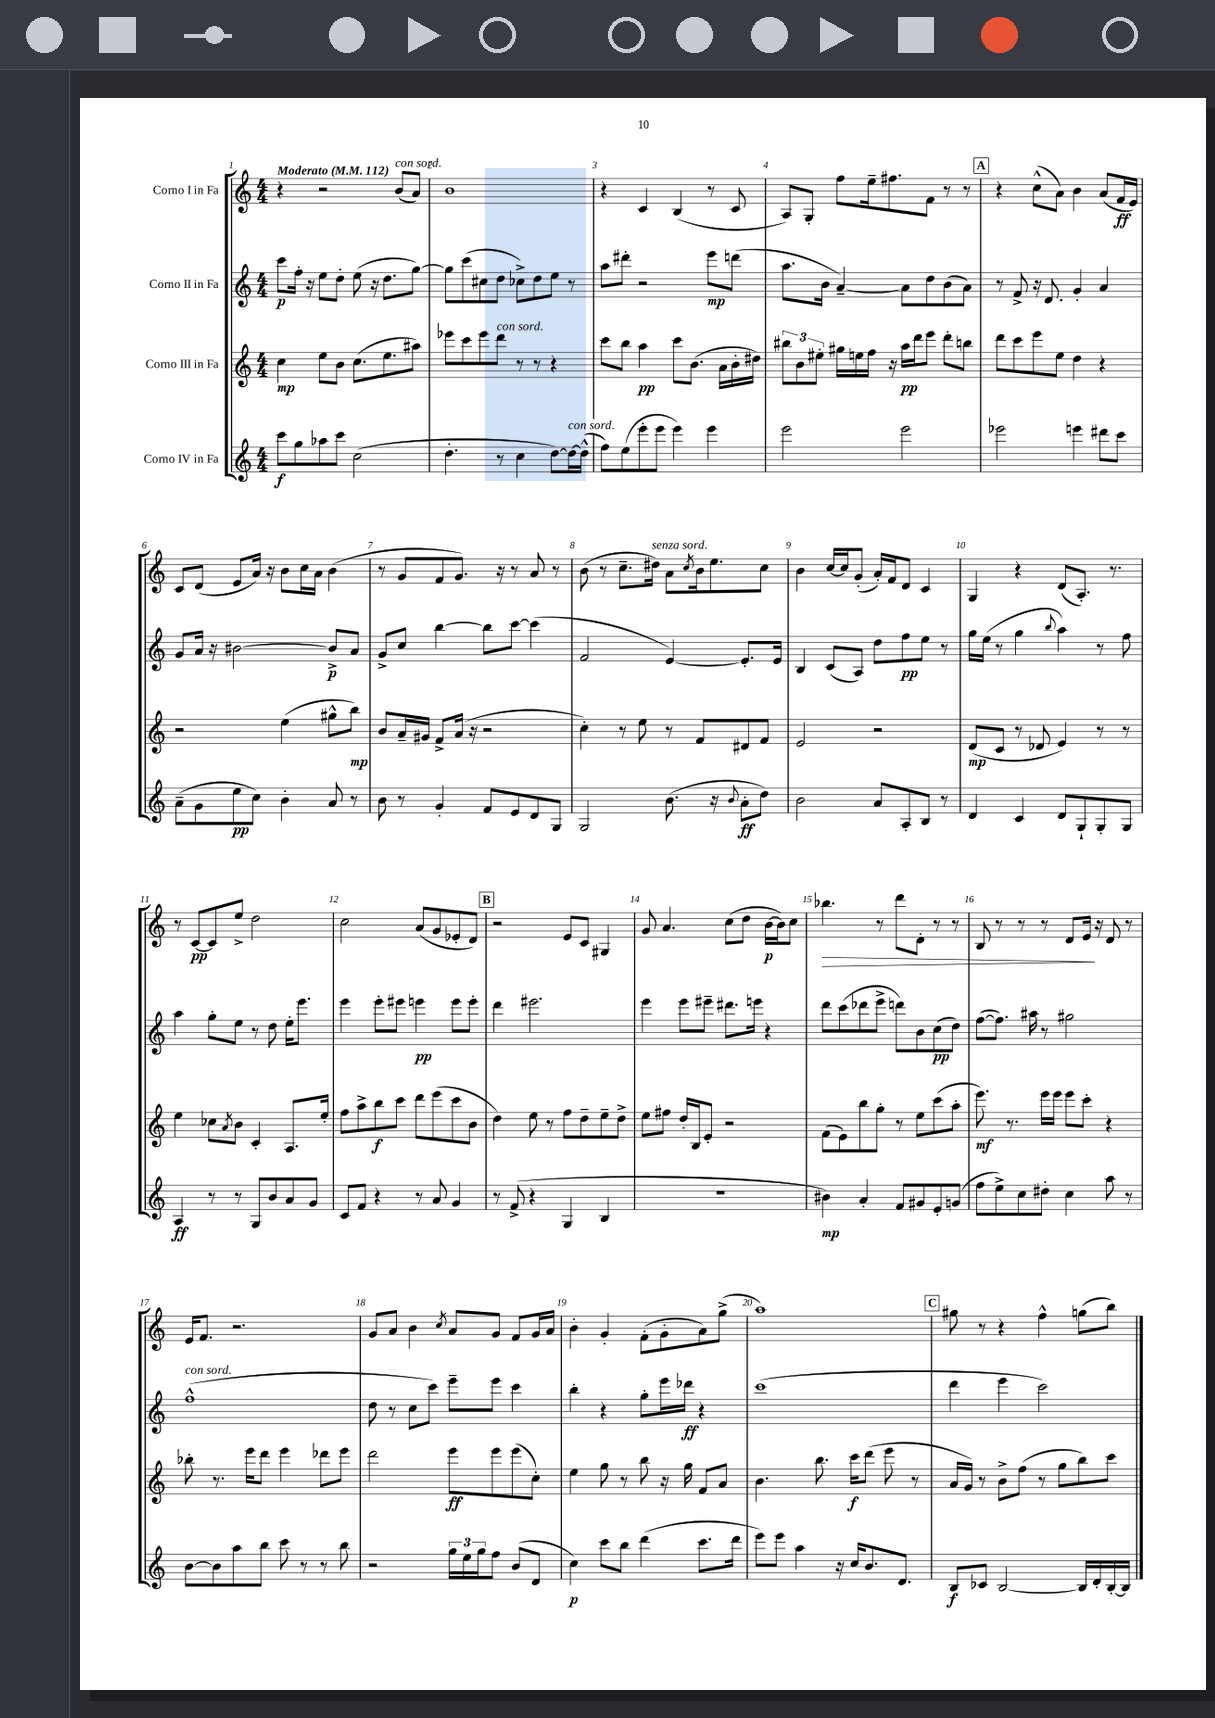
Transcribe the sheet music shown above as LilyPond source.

<<
\new StaffGroup <<
\new Staff = "s0" \with { instrumentName = "Corno I in Fa" } {
    \clef treble \key c \major \numericTimeSignature \time 4/4 \tempo "Moderato" 4 = 112
    r4 r2 b'8^\markup { \italic "con sord." }( a'8) |
    b'1 |
    r4 c'4 b4( r8 c'8 |
    a8) g8-. f''8 e''16-- fis''8. f'8 r8 r8 |
    \mark \markup { \box "A" } r4 c''8-^( a'8) b'4 a'8( f'16\ff e'16) |
    c'8 d'8( e'8 a'16) r16 b'8 c''16 a'16 b'4( |
    r8 g'8 f'8 g'8.) r16 r8 a'8 r8 |
    b'8( r8 c''8.-- dis''16^\markup { \italic "senza sord." }) a'8 \acciaccatura { c''8 } b'16 e''8. c''8 |
    b'4 c''16~ c''16 g'8-.( a'16-.) f'16 d'8 c'4 |
    g4 r4 d'8( a8.-.) r8. |
    r8 c'8~\pp c'8 e''8-> d''2 |
    c''2 a'8( g'8 ees'8-. d'8) |
    \mark \markup { \box "B" } r2 e'8 c'8 gis4 |
    g'8 a'4. c''8( d''8 b'16~\p b'16) c''8 |
    bes''4.\> r8 d'''8 d'8-. r8 r8 |
    b8 r8 r8 r8 d'8 e'16\! r16 d'8 r8 |
    e'16 f'8. r2. |
    g'8 a'8 b'4 \acciaccatura { c''8 } a'8 g'8 f'8 g'16 a'16 |
    b'4-. g'4-. f'8-.( g'8-. a'8) g''8->( |
    a''1) |
    \mark \markup { \box "C" } gis''8 r8 r4 f''4-^ g''8( b''8) \bar "|." |
}
\new Staff = "s1" \with { instrumentName = "Corno II in Fa" } {
    \clef treble \key c \major \numericTimeSignature \time 4/4
    c'''8\p f''16-. r16 e''8 d''8-. e''8( r16 d''8. g''8~) |
    g''8 c'''8( cis''8 d''8 ces''8->) d''8 e''8 r8 |
    a''8 dis'''8-. r2 e'''8\mp d'''8( |
    a''8. b'16 a'4~--) a'8 d''8 b'8( a'8) |
    \mark \markup { \box "A" } r8 f'8-> r16 d'8. g'4-. a'4 |
    g'8 a'16 r16 bis'2~ bis'8->\p a'8 |
    g'8-> c''8 b''4~ b''8 c'''8~ c'''4( |
    f'2 e'4~) e'8.-. e'16 |
    b4 c'8( a8) d''8 f''8\pp e''8 r8 |
    g''16 e''16( r8 g''4 \appoggiatura { b''8 } a''4) r8 f''8 |
    a''4 g''8-. e''8 r8 d''8 e''16-. e'''8. |
    e'''4 e'''8-. eis'''8 e'''4\pp e'''8 e'''8-. |
    \mark \markup { \box "B" } d'''4 eis'''2. |
    e'''4 e'''8 eis'''8-- dis'''8. e'''16 r4 |
    d'''8 c'''8( des'''8 e'''8-> d'''8) b'8 c''8\pp( d''8) |
    f''8~( f''8.) ais''16 r8 gis''2 |
    f''1-^^\markup { \italic "con sord." }( |
    d''8 r8 c''8 c'''8) e'''8-- e'''8 c'''4 |
    b''4-. r4 g''8-. e'''16 des'''16\ff r4 |
    c'''1( |
    \mark \markup { \box "C" } d'''4 e'''4 c'''2) \bar "|." |
}
\new Staff = "s2" \with { instrumentName = "Corno III in Fa" } {
    \clef treble \key c \major \numericTimeSignature \time 4/4
    c''4\mp e''8 b'8 c''8.( e''8. ais''8) |
    ees'''8 c'''8 ees'''8 d'''8^\markup { \italic "con sord." } r8 r8 r4 |
    c'''8 b''8 a''4\pp c'''8 b'8.( a'16 b'16-. dis''16) |
    \tuplet 3/2 { bis''8 b'8 eis''8-. } gis''16 e''16 f''16 r16 a''16\pp d'''16 e'''8 d'''8-. b''8 |
    \mark \markup { \box "A" } d'''8 c'''8 e'''8 e''8 d''4 r4 |
    r2 e''4( gis''8-^ b''8\mp) |
    b'8 a'16-- gis'16 f'8-> a'16( r16 r2 |
    c''4-.) r8 e''8 r8 f'8 dis'8 f'8 |
    e'2 r2 |
    d'8\mp( c'8 r8 des'8 e'4) r8 r8 |
    e''4 ces''8 \acciaccatura { a'8 } b'8 c'4-. a8. e''16-. |
    f''8 a''8-> b''8\f c'''8 d'''8 e'''8( c'''8 b'8 |
    \mark \markup { \box "B" } d''4) e''8 r8 f''8 d''8-- e''8-- d''8-> |
    e''8 fis''8 d''16-. b16 e'8-. r2 |
    f'8( e'8) b''8 g''8-. r8 e''8 c'''8( a''8-. |
    e'''8.\mf) r8. e'''16 e'''16 e'''8 c'''8-. r4 |
    bes''8-. r8. e'''16 d'''8 e'''4 des'''8 e'''8 |
    d'''2 e'''8\ff e'''8 e'''8( c''8-.) |
    e''4 g''8 r8 b''8 r16 g''16 f'8 a'8 |
    b'4. b''8. c'''16\f d'''8( e'''8 r8 |
    \mark \markup { \box "C" } a'16 g'16) r8 b'8-> f''8( r8 g''8 b''8) c'''8 \bar "|." |
}
\new Staff = "s3" \with { instrumentName = "Corno IV in Fa" } {
    \clef treble \key c \major \numericTimeSignature \time 4/4
    c'''8\f g''8 aes''8 c'''8 c''2( |
    d''4.-. r8 c''4 d''8~) d''16~^\markup { \italic "con sord." } d''16-^( |
    f''8) e''8( e'''8-. e'''8 e'''4) e'''4 |
    e'''2 e'''2 |
    \mark \markup { \box "A" } ees'''2 e'''4 dis'''8 c'''8 |
    a'8--( g'8 e''8\pp c''8) b'4-. a'8 r8 |
    b'8 r8 g'4-. f'8 e'8 d'8 g8 |
    g2 b'8.( r16 \appoggiatura { b'8 } a'8-.\ff d''8) |
    b'2 a'8 a8-. b8 r8 |
    d'4 c'4 d'8 g8-! g8-. g8 |
    a4\ff r8 r8 g8 b'8 a'8 g'8 |
    c'8 f'8 r4 r8 a'8 g'4 |
    \mark \markup { \box "B" } r8 f'8->( r4 g4 b4 |
    R1 |
    bis'4\mp) a'4-. f'8 gis'8 e'8-. g'8( |
    f''8 e''8->) c''8 dis''8-. c''4 a''8 r8 |
    b'8~ b'8 a''8 b''8 c'''8 r8 r8 b''8 |
    r2 \tuplet 3/2 { g''16 e''16 g''16 } f''8 b'8( d'8 |
    c''4\p) c'''8 b''8 d'''4( c'''8. d'''16 |
    e'''8) e'''8 a''4 r16 c''16 b'8. d'8. |
    \mark \markup { \box "C" } b8\f ces'8 b2~ b16 d'16-. b16~-. b16 \bar "|." |
}
>>
>>
\layout { \context { \Score \override BarNumber.break-visibility = ##(#f #t #t) barNumberVisibility = #all-bar-numbers-visible } }
